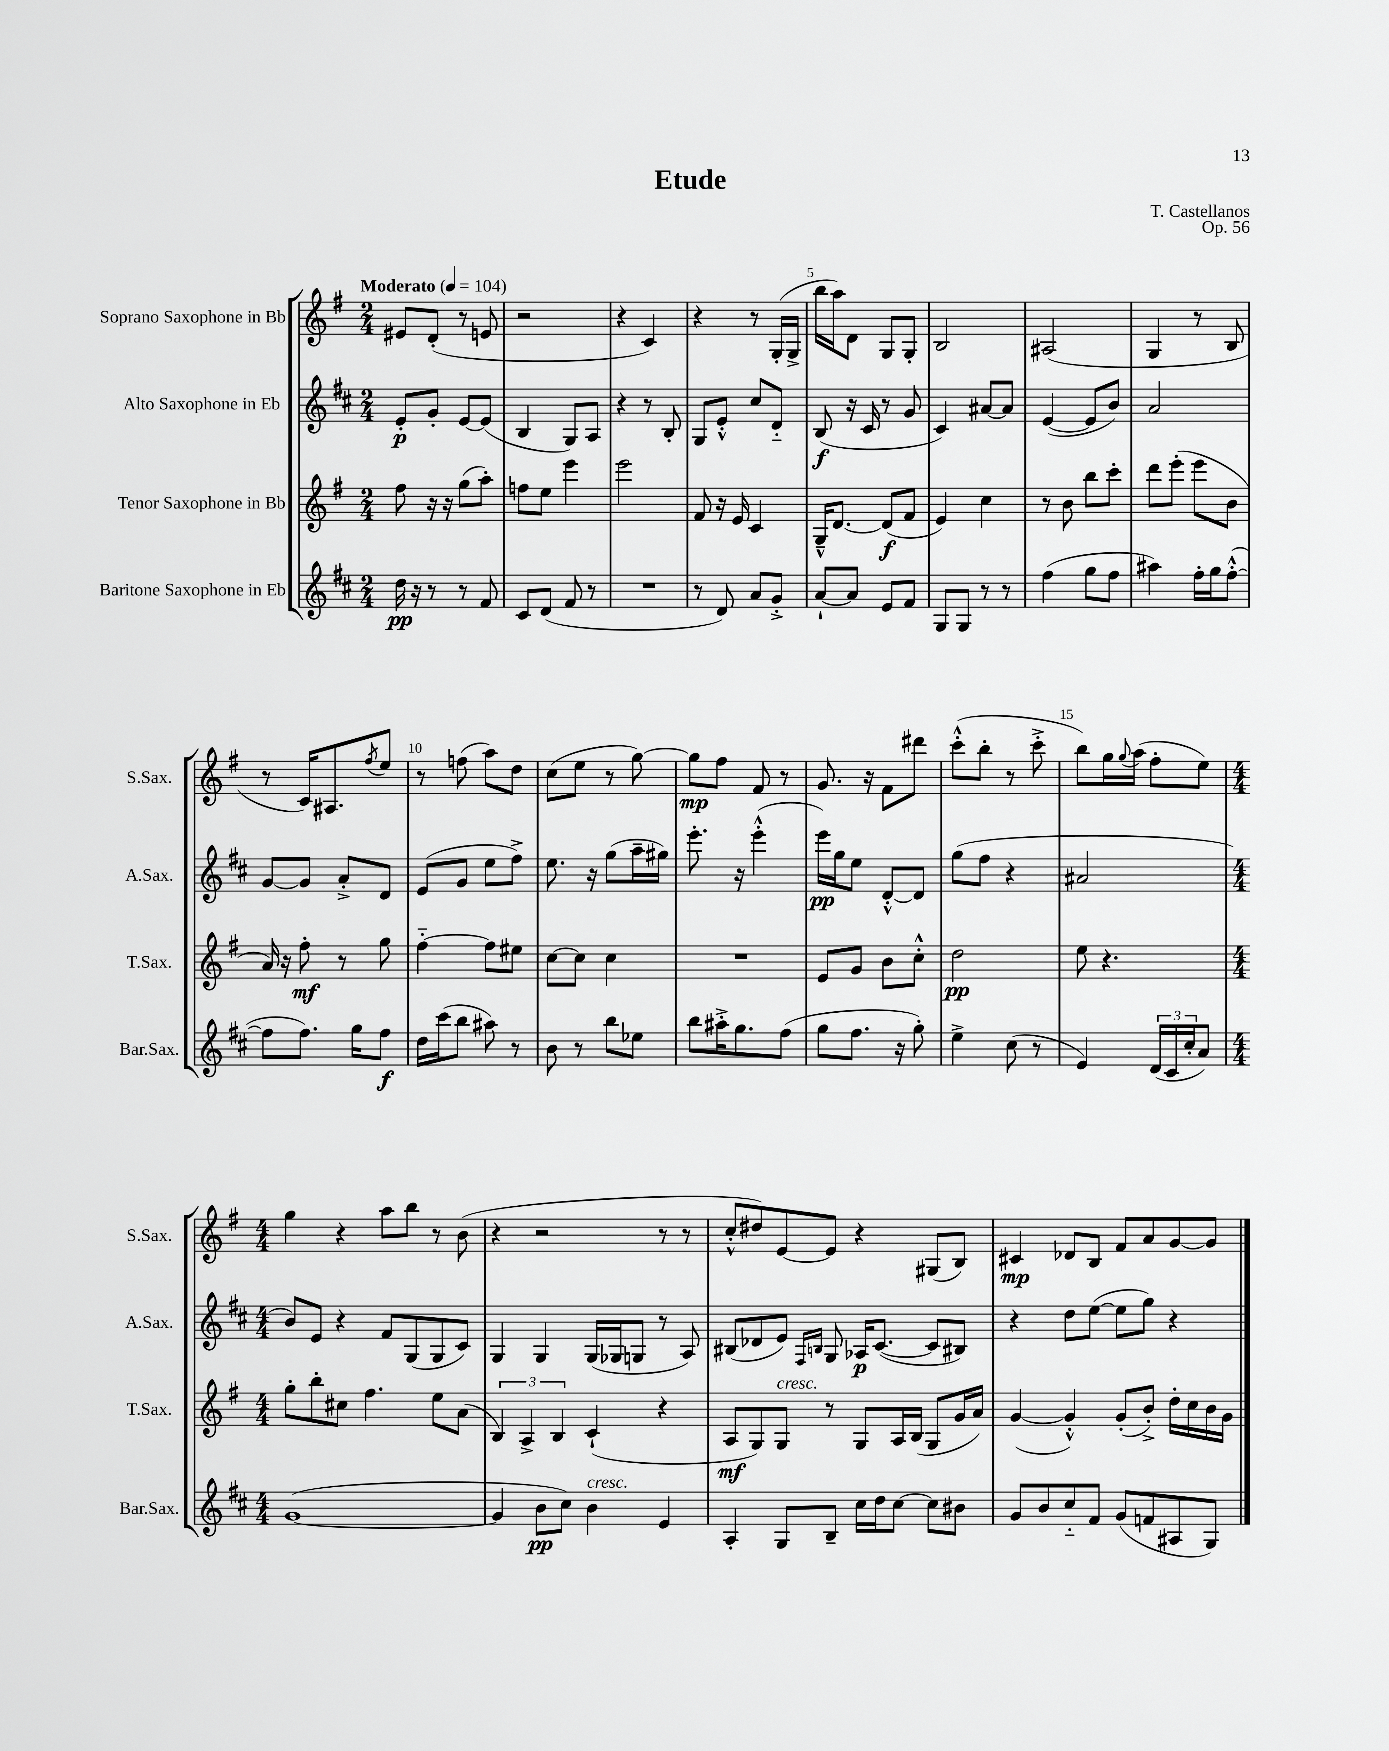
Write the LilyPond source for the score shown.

\header { title = "Etude" composer = "T. Castellanos" opus = "Op. 56" }
<<
\new StaffGroup <<
\new Staff = "s0" \with { instrumentName = "Soprano Saxophone in Bb" shortInstrumentName = "S.Sax." } {
    \clef treble \key g \major \numericTimeSignature \time 2/4 \tempo "Moderato" 4 = 104
    eis'8 d'8-.( r8 e'8 |
    r2 |
    r4 c'4) |
    r4 r8 g16-.( g16-> |
    b''16 a''16) d'8 g8 g8-. |
    b2 |
    ais2( |
    g4 r8 b8 |
    r8 c'16) ais8. \acciaccatura { fis''8 } e''8 |
    r8 f''8( a''8) d''8 |
    c''8( e''8 r8 g''8~) |
    g''8\mp fis''8 fis'8 r8 |
    g'8. r16 fis'8 dis'''8 |
    c'''8-.-^( b''8-. r8 c'''8-.-> |
    b''8) g''16 \appoggiatura { g''8 } a''16( fis''8-. e''8) |
    \numericTimeSignature \time 4/4 g''4 r4 a''8 b''8 r8 b'8( |
    r4 r2 r8 r8 |
    c''8-.-^ dis''8) e'8~ e'8 r4 gis8( b8) |
    cis'4\mp des'8 b8 fis'8 a'8 g'8~ g'8 \bar "|." |
}
\new Staff = "s1" \with { instrumentName = "Alto Saxophone in Eb" shortInstrumentName = "A.Sax." } {
    \clef treble \key d \major \numericTimeSignature \time 2/4
    e'8-.\p g'8-. e'8~ e'8( |
    b4 g8) a8 |
    r4 r8 b8-. |
    g8 e'8-.-^ cis''8 d'8-_ |
    b8\f( r16 cis'16 r8 g'8 |
    cis'4) ais'8~ ais'8 |
    e'4~( e'8 b'8) |
    a'2 |
    g'8~ g'8 a'8-.-> d'8 |
    e'8( g'8 e''8 fis''8->) |
    e''8. r16 g''8( a''16-- gis''16) |
    e'''8.-. r16 e'''4-.-^( |
    e'''16\pp) g''16 e''8 d'8~-.-^ d'8 |
    g''8( fis''8 r4 |
    ais'2 |
    \numericTimeSignature \time 4/4 b'8) e'8 r4 fis'8 g8( g8 cis'8) |
    g4 g4 g16( ges16 g8 r8 a8) |
    bis8( des'8 e'8) \grace { fis16 b16 } g8 aes16\p cis'8.~( cis'8 bis8) |
    r4 d''8 e''8~( e''8 g''8) r4 \bar "|." |
}
\new Staff = "s2" \with { instrumentName = "Tenor Saxophone in Bb" shortInstrumentName = "T.Sax." } {
    \clef treble \key g \major \numericTimeSignature \time 2/4
    fis''8 r16 r16 g''8( a''8-.) |
    f''8 e''8 e'''4 |
    e'''2 |
    fis'8 r16 e'16 c'4 |
    g16---^ d'8.~ d'8\f( fis'8 |
    e'4) c''4 |
    r8 b'8 b''8 c'''8-. |
    d'''8 e'''8-.( e'''8 b'8 |
    a'16) r16 fis''8-.\mf r8 g''8 |
    fis''4~-_ fis''8 eis''8 |
    c''8~ c''8 c''4 |
    R2 |
    e'8 g'8 b'8 c''8-.-^ |
    d''2\pp |
    e''8 r4. |
    \numericTimeSignature \time 4/4 g''8-. b''8-. cis''8 fis''4. e''8 a'8( |
    \tuplet 3/2 { b4) a4-> b4 } c'4-!( r4 |
    a8\mf g8) g8^\markup { \italic "cresc." } r8 g8 a16 b16( g8 g'16 a'16) |
    g'4~( g'4-.-^) g'8-.( b'8-.->) d''16-. c''16 b'16 g'16 \bar "|." |
}
\new Staff = "s3" \with { instrumentName = "Baritone Saxophone in Eb" shortInstrumentName = "Bar.Sax." } {
    \clef treble \key d \major \numericTimeSignature \time 2/4
    d''16\pp r16 r8 r8 fis'8 |
    cis'8 d'8( fis'8 r8 |
    R2 |
    r8 d'8) a'8 g'8-.-> |
    a'8~-! a'8 e'8 fis'8 |
    g8 g8 r8 r8 |
    fis''4( g''8 fis''8 |
    ais''4) fis''16-. g''16 fis''8~-.-^( |
    fis''8 fis''8.) g''16 fis''8\f |
    d''16 cis'''16( b''8 ais''8) r8 |
    b'8 r8 b''8 ees''8 |
    b''8 ais''16-.-> g''8. fis''8( |
    g''8 fis''8. r16 g''8-.) |
    e''4-> cis''8( r8 |
    e'4) \tuplet 3/2 { d'16( cis'16 cis''16-. } a'8) |
    \numericTimeSignature \time 4/4 g'1~( |
    g'4 b'8\pp cis''8) b'4^\markup { \italic "cresc." } e'4 |
    a4-. g8 b8-- cis''16 d''16 cis''8~ cis''8 bis'8 |
    g'8 b'8 cis''8-_ fis'8 g'8( f'8 ais8 g8) \bar "|." |
}
>>
>>
\layout { \context { \Score \override BarNumber.break-visibility = ##(#f #t #t) barNumberVisibility = #(every-nth-bar-number-visible 5) } }
